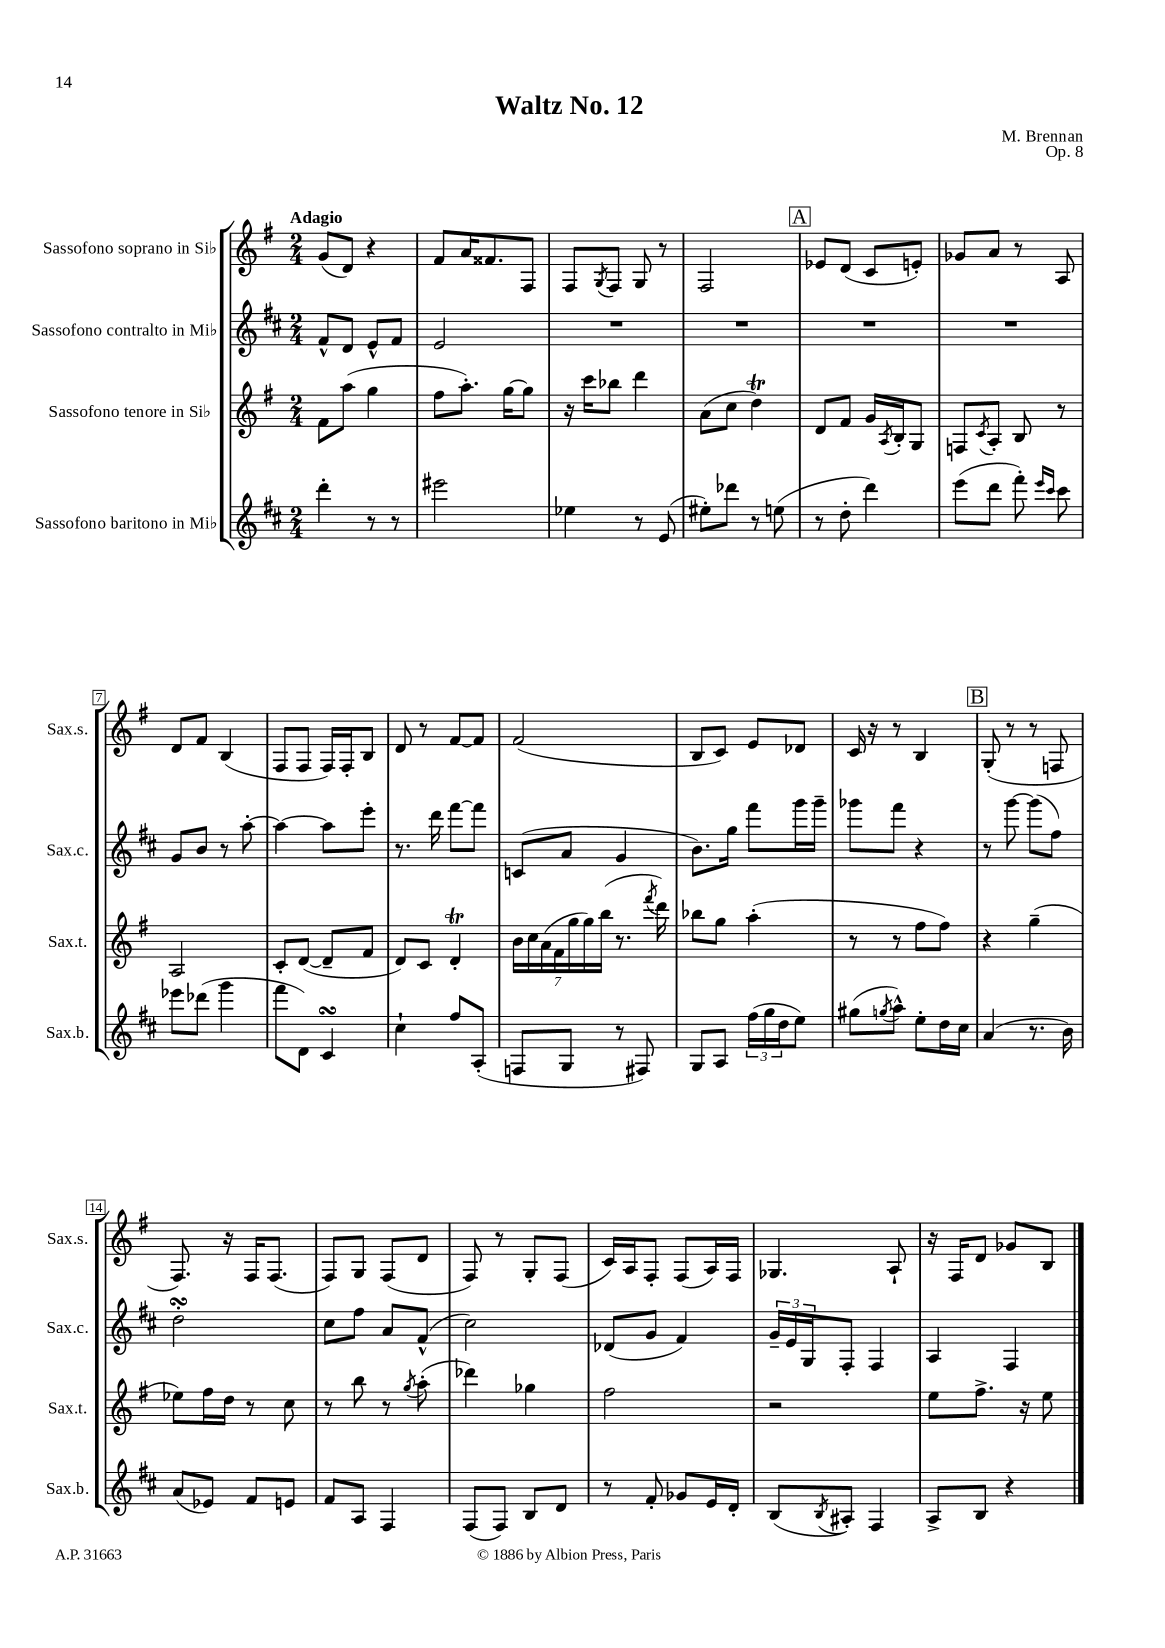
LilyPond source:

\header { title = "Waltz No. 12" composer = "M. Brennan" opus = "Op. 8" }
<<
\new StaffGroup <<
\new Staff = "s0" \with { instrumentName = "Sassofono soprano in Sib" shortInstrumentName = "Sax.s." } {
    \clef treble \key g \major \numericTimeSignature \time 2/4 \tempo "Adagio"
    g'8( d'8) r4 |
    fis'8 a'16 fisis'8. fis8 |
    fis8 \acciaccatura { g8 } fis8 g8 r8 |
    fis2 |
    \mark \markup { \box "A" } ees'8 d'8( c'8 e'8-.) |
    ges'8 a'8 r8 a8 |
    d'8 fis'8 b4( |
    fis8 fis8 fis16) fis16-. b8 |
    d'8 r8 fis'8~ fis'8 |
    fis'2( |
    b8 c'8) e'8 des'8 |
    c'16 r16 r8 b4 |
    \mark \markup { \box "B" } g8-.( r8 r8 f8 |
    fis8.) r16 fis16 fis8.( |
    fis8) g8 fis8( d'8 |
    fis8) r8 g8-. fis8( |
    c'16) a16 fis8-. fis8( a16) fis16 |
    ges4. a8-! |
    r16 fis16 d'8 ges'8 b8 \bar "|." |
}
\new Staff = "s1" \with { instrumentName = "Sassofono contralto in Mib" shortInstrumentName = "Sax.c." } {
    \clef treble \key d \major \numericTimeSignature \time 2/4
    fis'8-^ d'8 e'8-^ fis'8 |
    e'2 |
    R2 |
    R2 |
    \mark \markup { \box "A" } R2 |
    R2 |
    g'8 b'8 r8 a''8~-. |
    a''4~ a''8 e'''8-. |
    r8. d'''16 fis'''8~ fis'''8 |
    c'8( a'8 g'4 |
    b'8.) g''16 fis'''8 g'''16 g'''16-- |
    ges'''8 fis'''8 r4 |
    \mark \markup { \box "B" } r8 g'''8~ g'''8( fis''8) |
    d''2-.\turn |
    cis''8 fis''8 a'8 fis'8-^( |
    cis''2) |
    des'8( g'8 fis'4) |
    \tuplet 3/2 { g'16-- e'16 g16 } fis8-. fis4 |
    a4 fis4 \bar "|." |
}
\new Staff = "s2" \with { instrumentName = "Sassofono tenore in Sib" shortInstrumentName = "Sax.t." } {
    \clef treble \key g \major \numericTimeSignature \time 2/4
    fis'8 a''8( g''4 |
    fis''8 a''8.-.) g''16~ g''8 |
    r16 c'''16 bes''8 d'''4 |
    a'8( c''8 d''4\trill) |
    \mark \markup { \box "A" } d'8 fis'8 g'16 \acciaccatura { a8 } b16-. g8 |
    f8 \acciaccatura { c'8 } a8-. b8 r8 |
    a2 |
    c'8-. d'8~( d'8-- fis'8 |
    d'8) c'8 d'4-.\trill |
    \tuplet 7/4 { b'16 c''16 a'16( fis'16 g''16 g''16) b''16( } r8. \acciaccatura { fis'''8 } d'''16) |
    bes''8 g''8 a''4-.( |
    r8 r8 fis''8 fis''8) |
    \mark \markup { \box "B" } r4 g''4--( |
    ees''8) fis''16 d''16 r8 c''8 |
    r8 b''8 r8 \acciaccatura { g''8 } a''8-.( |
    des'''4) ges''4 |
    fis''2 |
    r2 |
    e''8 fis''8.-> r16 e''8 \bar "|." |
}
\new Staff = "s3" \with { instrumentName = "Sassofono baritono in Mib" shortInstrumentName = "Sax.b." } {
    \clef treble \key d \major \numericTimeSignature \time 2/4
    d'''4-. r8 r8 |
    eis'''2 |
    ees''4 r8 e'8( |
    eis''8-.) des'''8 r8 e''8( |
    \mark \markup { \box "A" } r8 d''8-. d'''4) |
    e'''8( d'''8 fis'''8-.) \grace { e'''16 cis'''16 } cis'''8 |
    ees'''8 des'''8( g'''4 |
    fis'''8 d'8) cis'4\turn |
    cis''4-! fis''8 a8-.( |
    f8 g8 r8 fis8) |
    g8 a8 \tuplet 3/2 { fis''16( g''16 d''16 } e''8) |
    gis''8( \acciaccatura { g''8 } a''8-^) e''8-. d''16 cis''16 |
    \mark \markup { \box "B" } a'4( r8. b'16) |
    a'8( ees'8) fis'8 e'8 |
    fis'8 a8 fis4 |
    fis8( fis8) b8 d'8 |
    r8 fis'8-. ges'8 e'16 d'16-. |
    b8( \acciaccatura { b8 } ais8-.) fis4 |
    a8-> b8 r4 \bar "|." |
}
>>
>>
\layout { \context { \Score \override BarNumber.stencil = #(make-stencil-boxer 0.1 0.3 ly:text-interface::print) } }
